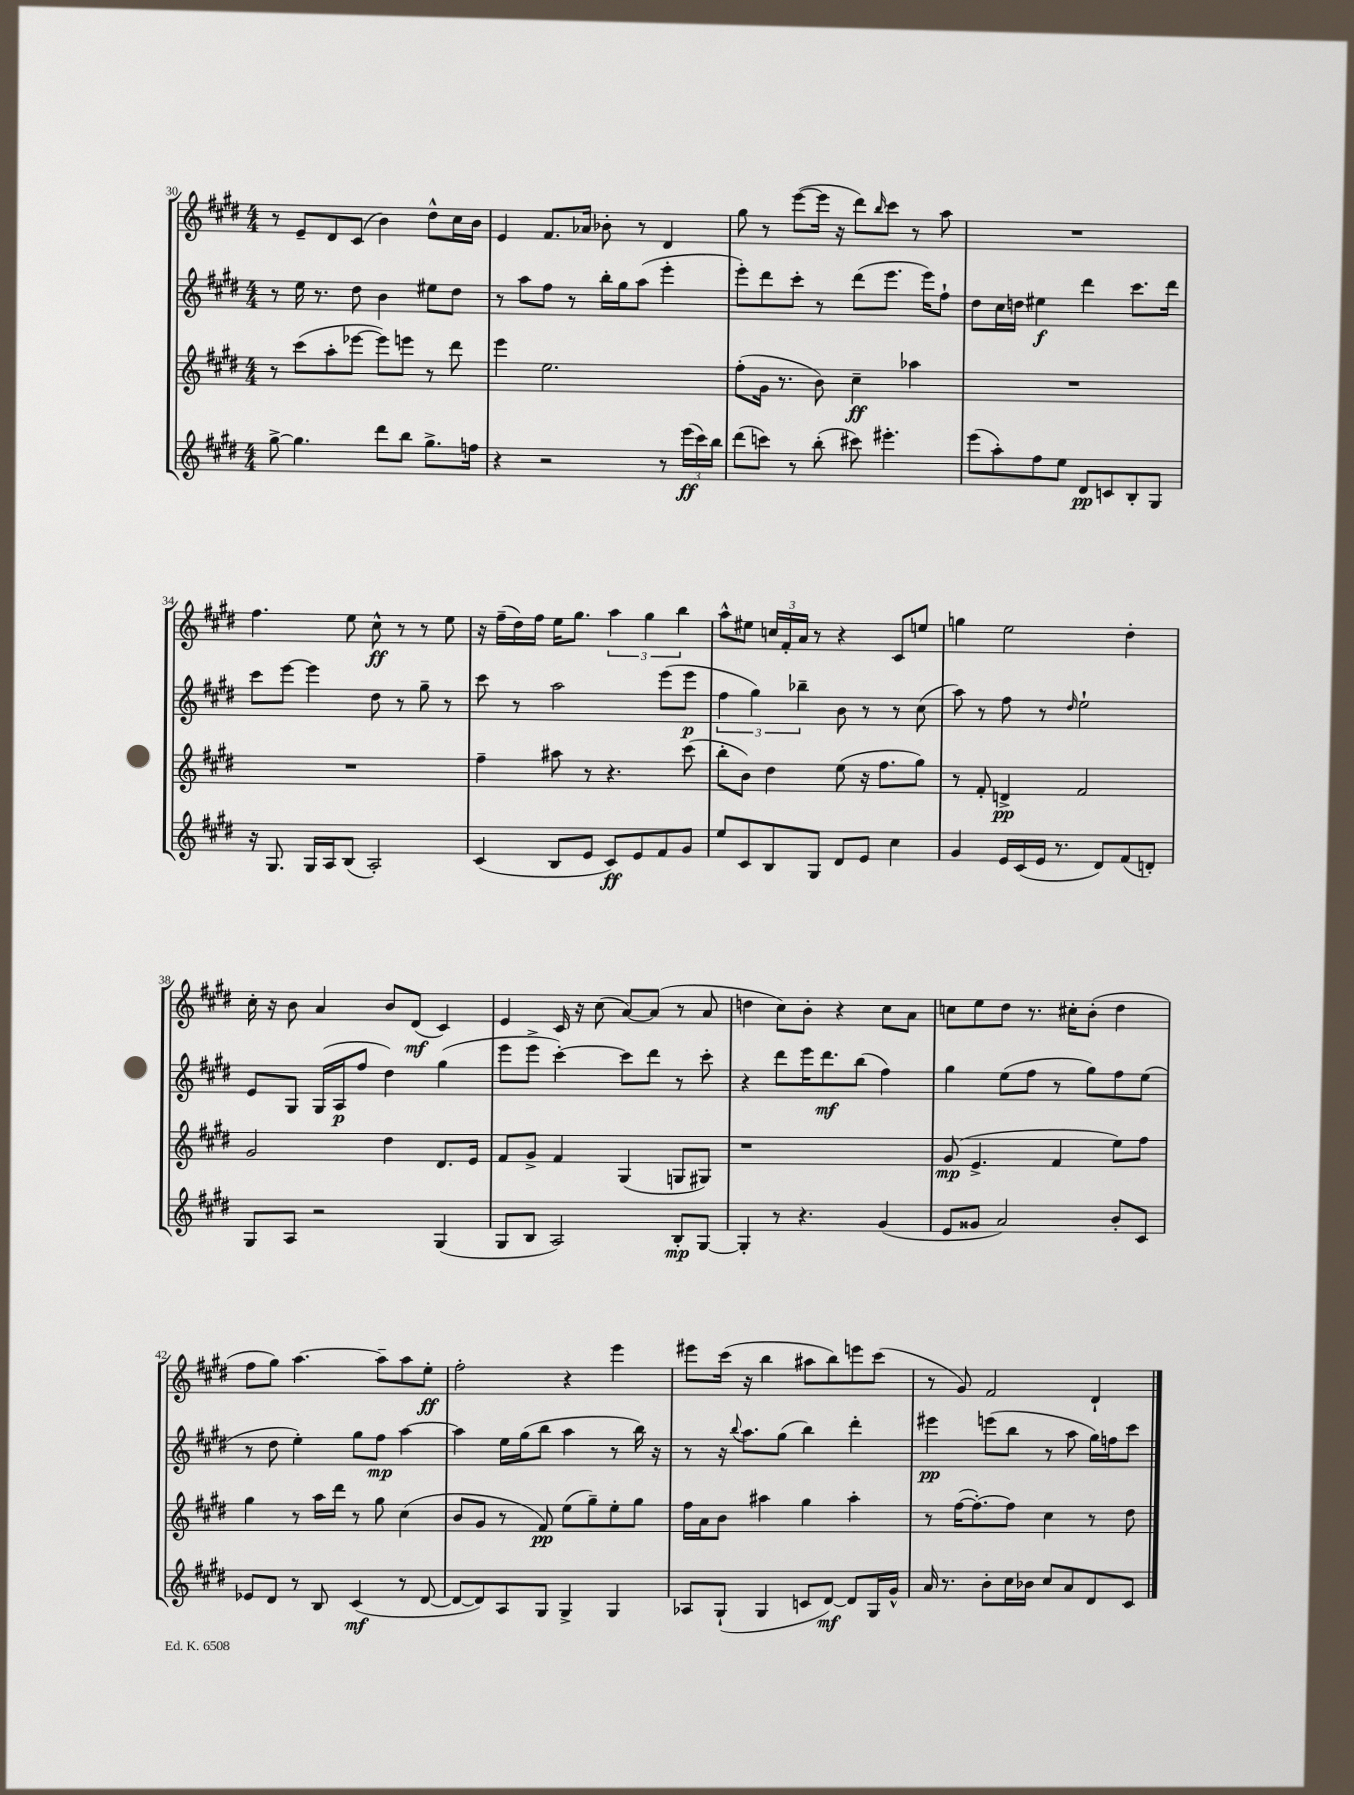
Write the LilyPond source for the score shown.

<<
\new StaffGroup <<
\new Staff = "s0" {
    \clef treble \key e \major \numericTimeSignature \time 4/4
    r8 e'8-- dis'8 cis'8( b'4) dis''8-^ cis''16 b'16 |
    e'4 fis'8. aes'16 bes'8-. r8 dis'4 |
    gis''8 r8 e'''8~( e'''16 r16 dis'''8) \grace { b''16 } cis'''8 r8 a''8 |
    R1 |
    fis''4. e''8 cis''8-^\ff r8 r8 e''8 |
    r16 fis''16--( dis''16) fis''16 e''16 gis''8. \tuplet 3/2 { a''4 gis''4 b''4 } |
    a''8-^ eis''8 \tuplet 3/2 { c''16 fis'16-. a'16 } r8 r4 cis'8 e''8 |
    g''4 e''2 dis''4-. |
    cis''16-. r16 b'8 a'4 b'8 dis'8\mf( cis'4) |
    e'4 cis'16 r16 cis''8( a'8~) a'8( r8 a'8 |
    d''4 cis''8) b'8-. r4 cis''8 a'8 |
    c''8 e''8 dis''8 r8. cis''16-. b'8-.( dis''4 |
    fis''8 gis''8) a''4.~ a''8-- a''8 e''8-.\ff |
    fis''2-. r4 e'''4 |
    eis'''8 cis'''16( r16 b''4 ais''8 b''8) e'''8 cis'''8( |
    r8 gis'8) fis'2 dis'4-! \bar "|." |
}
\new Staff = "s1" {
    \clef treble \key e \major \numericTimeSignature \time 4/4
    r8 e''16 r8. dis''8 b'4 eis''8 dis''8 |
    r8 a''8 fis''8 r8 b''16-. gis''16 a''8( e'''4-. |
    e'''8-.) dis'''8 cis'''8-. r8 dis'''8( e'''8. e'''16) fis''8-! |
    dis''8 cis''16 d''16 eis''4\f dis'''4 cis'''8. dis'''16 |
    cis'''8 e'''8~ e'''4 dis''8 r8 gis''8-- r8 |
    cis'''8 r8 a''2 e'''8( e'''8\p |
    \tuplet 3/2 { fis''4 gis''4) bes''4-- } b'8 r8 r8 cis''8( |
    a''8) r8 fis''8 r8 \grace { dis''16 } e''2-! |
    e'8 gis8 gis16( a16\p fis''8 dis''4) gis''4( |
    e'''8 e'''8-> cis'''4~-.) cis'''8 dis'''8 r8 cis'''8-. |
    r4 dis'''8 e'''16 dis'''8.\mf b''8( fis''4) |
    gis''4 e''8( fis''8 r8 gis''8) fis''8 e''8( |
    r8 dis''8 e''4-.) gis''8 fis''8\mp a''4~ |
    a''4 e''16 gis''16( b''8 a''4 r8 b''16) r16 |
    r8 r16 \appoggiatura { b''8 } a''8. gis''8( b''4) dis'''4-. |
    eis'''4\pp e'''8( b''8 r8 a''8 gis''16) f''16 cis'''8 \bar "|." |
}
\new Staff = "s2" {
    \clef treble \key e \major \numericTimeSignature \time 4/4
    r8 cis'''8( a''8-. ees'''8~ ees'''8) e'''8 r8 dis'''8 |
    e'''4 e''2. |
    fis''8-.( gis'16 r8. b'8) cis''4--\ff aes''4 |
    R1 |
    R1 |
    fis''4-- ais''8 r8 r4. cis'''8( |
    b''8-. b'8) dis''4 e''8( r16 fis''8. gis''8) |
    r8 fis'8-. d'4->\pp fis'2 |
    gis'2 dis''4 dis'8. e'16 |
    fis'8 gis'8-> fis'4 gis4( g8 gis8) |
    r1 |
    gis'8\mp( e'4.-> fis'4 e''8) fis''8 |
    gis''4 r8 a''16 dis'''16 r8 gis''8 cis''4( |
    b'8 gis'8 r8 fis'8\pp) e''8( gis''8--) e''8-. gis''8 |
    fis''16 a'16 b'8 ais''4 gis''4 ais''4-. |
    r8 fis''16~( fis''8.~-.) fis''8 cis''4 r8 dis''8 \bar "|." |
}
\new Staff = "s3" {
    \clef treble \key e \major \numericTimeSignature \time 4/4
    gis''8~-> gis''4. dis'''8 b''8 gis''8.-> f''16 |
    r4 r2 r8 \tuplet 3/2 { e'''16\ff( cis'''16) b''16 } |
    dis'''8( c'''8) r8 b''8-.( cis'''8) eis'''4.-. |
    e'''8( a''8-.) fis''8 e''8 dis'8\pp c'8 b8-. gis8 |
    r16 gis8. gis16 a16 b8( a2-.) |
    cis'4( b8 e'8 cis'8\ff) e'8 fis'8 gis'8 |
    e''8 cis'8 b8 gis8 dis'8 e'8 cis''4 |
    gis'4 e'16 cis'16( e'16 r8. dis'8) fis'8( d'8-.) |
    gis8 a8 r2 gis4( |
    gis8 b8 a2) b8-.\mp gis8~ |
    gis4-. r8 r4. gis'4( |
    e'8 gisis'8 a'2) b'8-. cis'8 |
    ees'8 dis'8 r8 b8 cis'4\mf( r8 dis'8~ |
    dis'8~ dis'8) a8 gis8 gis4-> gis4 |
    aes8 gis8-!( gis4 c'8 dis'8~\mf) dis'8 gis16 gis'16-^ |
    a'16 r8. b'8-. cis''16 bes'16 cis''8 a'8 dis'8 cis'8 \bar "|." |
}
>>
>>
\layout { \context { \Score currentBarNumber = #30 } }
